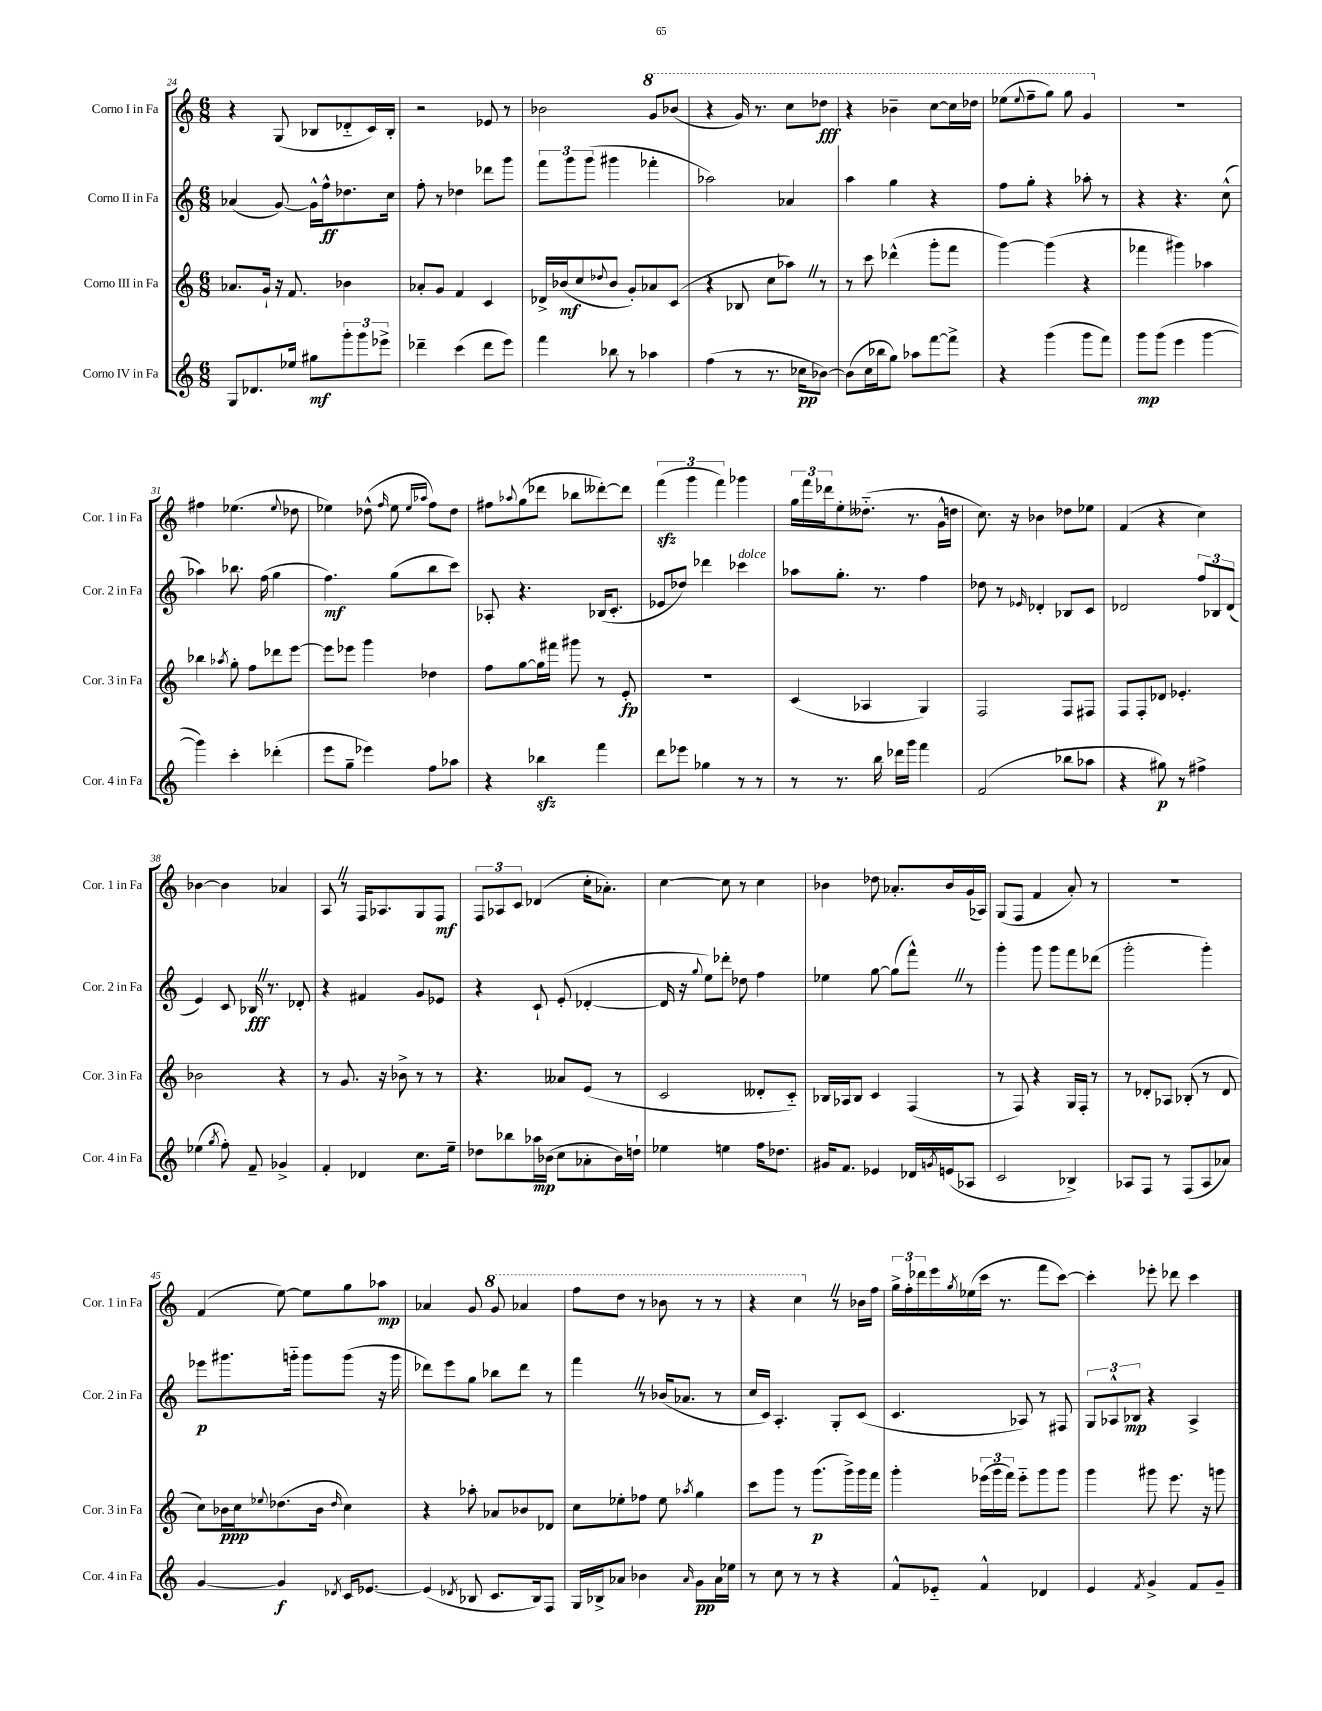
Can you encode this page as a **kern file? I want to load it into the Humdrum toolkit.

**kern	**dynam	**kern	**dynam	**kern	**dynam	**kern	**dynam
*part4	*part4	*part3	*part3	*part2	*part2	*part1	*part1
*staff4	*staff4	*staff3	*staff3	*staff2	*staff2	*staff1	*staff1
*I"Corno IV in Fa	*	*I"Corno III in Fa	*	*I"Corno II in Fa	*	*I"Corno I in Fa	*
*I'Cor. 4 in Fa	*	*I'Cor. 3 in Fa	*	*I'Cor. 2 in Fa	*	*I'Cor. 1 in Fa	*
*clefG2	*	*clefG2	*	*clefG2	*	*clefG2	*
*k[]	*	*k[]	*	*k[]	*	*k[]	*
*M6/8	*	*M6/8	*	*M6/8	*	*M6/8	*
=24	=24	=24	=24	=24	=24	=24	=24
8G/L	.	8.a-X/L	.	(4a-X/	.	4r	.
8.d-X/	.	.	.	.	.	.	.
.	.	16g`/Jk	.	.	.	.	.
.	.	16r	.	[8g/)	.	(8G/	.
16ee-X/Jk	.	8.f/	.	.	.	.	.
8gg#X\L	mf	.	.	16g^^\LL]	.	8B-X/L	.
.	.	.	.	16ff^^\J	ff	.	.
12ggg'\	.	4b-X\	.	8.dd-X\	.	8d-X/	.
12ggg\	.	.	.	.	.	.	.
.	.	.	.	.	.	16c/L)	.
12eee-X^\J	.	.	.	.	.	.	.
.	.	.	.	16cc\Jk	.	16B-'/JJ	.
=25	=25	=25	=25	=25	=25	=25	=25
4ddd-X~\	.	8a-X'/L	.	8ff'\	.	2r	.
.	.	8g/J	.	8r	.	.	.
(4ccc\	.	4f/	.	4dd-X\	.	.	.
8ddd-\L	.	4c/	.	8ddd-X\L	.	8e-X/	.
8eee\J)	.	.	.	8ggg\J	.	8r	.
=26	=26	=26	=26	=26	=26	=26	=26
4fff\	.	16d-X^/LL	.	12fff\L	.	2b-X\	.
.	.	(16b-X/J	mf	.	.	.	.
.	.	.	.	12ggg\	.	.	.
.	.	8cc/	.	.	.	.	.
.	.	.	.	(12ggg\J	.	.	.
.	.	8qqdd-X/	.	.	.	.	.
8bb-X\	.	8b-/J	.	4ggg#X\	.	.	.
8r	.	8g'/L)	.	.	.	.	.
*	*	*	*	*	*	*8va	*
4aa-X\	.	8a-X/	.	4fff-X'\	.	8gg/L	.
.	.	(8c/J	.	.	.	(8bb-X/J	.
=27	=27	=27	=27	=27	=27	=27	=27
(4ff\	.	4r	.	2aa-X\)	.	4r	.
8r	.	8B-X/	.	.	.	16gg/)	.
.	.	.	.	.	.	8.r	.
8.r	.	8cc\L	.	.	.	.	.
.	.	8aa-XZ\J)	.	4a-X/	.	8ccc\L	.
16cc-X\KL	pp	.	.	.	.	.	.
[8b-X\J)	.	8r	.	.	.	8ddd-X\J	fff
=28	=28	=28	=28	=28	=28	=28	=28
(8b-\L]	.	8r	.	4aa\	.	4r	.
16cc\L	.	8ccc\	.	.	.	.	.
16bb-X\J	.	.	.	.	.	.	.
8gg\J)	.	(4ddd-X^^\	.	4gg\	.	4bb-X~\	.
8aa-X\L	.	.	.	.	.	.	.
[8fff\	.	8ggg'\L	.	4r	.	[8ccc\L	.
8fff^\J]	.	8fff\J	.	.	.	16ccc\L]	.
.	.	.	.	.	.	16ddd-X\JJ	.
=29	=29	=29	=29	=29	=29	=29	=29
4r	.	[4ggg\)	.	8ff\L	.	(8eee-X\L	.
.	.	.	.	.	.	8qqeee-/	.
.	.	.	.	8gg'\J	.	8fff~\	.
(4ggg\	.	(4ggg\]	.	4r	.	8ggg\J)	.
.	.	.	.	.	.	8ggg\	.
8ggg\L	.	4r	.	8aa-X'\	.	4gg/	.
8fff\J)	.	.	.	8r	.	.	.
=30	=30	=30	=30	=30	=30	=30	=30
*	*	*	*	*	*	*X8va	*
8ggg\L	mp	4fff-X\	.	4r	.	2.r	.
(8ggg\J	.	.	.	.	.	.	.
4eee\	.	4ggg#X\)	.	4.r	.	.	.
[4ggg\	.	4aa-X\	.	.	.	.	.
.	.	.	.	(8cc^^\	.	.	.
!!LO:LB:g=z
=31	=31	=31	=31	=31	=31	=31	=31
4ggg\])	.	4bb-X\	.	4aa-X\)	.	4ff#X\	.
.	.	8qaa-X/	.	.	.	.	.
4ccc'\	.	8gg'\	.	8.bb-X\	.	(4.ee-X\	.
.	.	8ff\L	.	.	.	.	.
.	.	.	.	(16ff\	.	.	.
(4ddd-X'\	.	8ddd-X\	.	4gg\	.	.	.
.	.	.	.	.	.	8qqee-/	.
.	.	[8eee\J	.	.	.	8dd-X\	.
=32	=32	=32	=32	=32	=32	=32	=32
8eee\L	.	8eee\L]	.	4.ff\)	mf	4ee-X\)	.
8gg~\J	.	8eee-X\J	.	.	.	.	.
4eee-X\)	.	4ggg\	.	.	.	(8dd-X^^\	.
.	.	.	.	.	.	16qqff/	.
.	.	.	.	(8gg\L	.	8ee-\	.
.	.	.	.	.	.	16qqee-/LL	.
.	.	.	.	.	.	16qqaa-X/JJ	.
8ff\L	.	4dd-X\	.	8bb\	.	8ff\L)	.
8aa-X\J	.	.	.	8ccc\J)	.	8dd-\J	.
=33	=33	=33	=33	=33	=33	=33	=33
4r	.	8ff\L	.	8A-X'/	.	8ff#X\L	.
.	.	.	.	.	.	8qqaa-X/	.
.	.	[8gg\	.	4.r	.	(8gg\	.
4bb-Xzz\	.	16gg\L]	.	.	.	8ddd-X\J	.
.	.	16fff#X\JJ	.	.	.	.	.
.	.	8ggg#X\	.	.	.	8bb-X\L	.
4fff\	.	8r	.	(16B-X/KL	.	[8ddd--X'\)	.
.	.	.	.	8.c'/J	.	.	.
.	.	8e'/	fp	.	.	8ddd--\J]	.
=34	=34	=34	=34	=34	=34	=34	=34
8ddd\L	.	2.r	.	8e-X/L	.	(6fffzz\	.
8eee-X\J	.	.	.	8dd-X/J)	.	.	.
.	.	.	.	.	.	6ggg\	.
4gg-X\	.	.	.	4ddd-X\	.	.	.
.	.	.	.	.	.	6fff\)	.
!	!	!	!	!LO:TX:a:i:t=dolce	!	!	!
8r	.	.	.	4ccc-X\	.	4ggg-X\	.
8r	.	.	.	.	.	.	.
=35	=35	=35	=35	=35	=35	=35	=35
8r	.	(4c/	.	8aa-X\L	.	24gg\LL	.
.	.	.	.	.	.	24fff\	.
.	.	.	.	.	.	24ddd-X\J	.
8.r	.	.	.	8.gg'\J	.	8ee'\	.
.	.	4A-X/	.	.	.	(8.dd--X\J	.
16bb\	.	.	.	8.r	.	.	.
16ddd-X\LL	.	.	.	.	.	.	.
16ggg\JJ	.	.	.	.	.	8.r	.
4fff\	.	4G/)	.	4ff\	.	.	.
.	.	.	.	.	.	16g^^\LL	.
.	.	.	.	.	.	16ddn\JJ	.
=36	=36	=36	=36	=36	=36	=36	=36
(2f/	.	2F/	.	8dd-X\	.	8.cc\)	.
.	.	.	.	8r	.	.	.
.	.	.	.	.	.	16r	.
.	.	.	.	16qqe-X/	.	.	.
.	.	.	.	4d-X'/	.	4b-X\	.
8bb-X\L	.	8F/L	.	8B-X/L	.	8dd-X\L	.
8aa-X\J	.	8F#X/J	.	8c/J	.	8ee-X\J	.
=37	=37	=37	=37	=37	=37	=37	=37
4r	.	8F/L	.	2d-X/	.	(4f/	.
.	.	8F'/	.	.	.	.	.
8gg#X\)	p	8d-X/J	.	.	.	4r	.
8r	.	4.e-X'/	.	.	.	.	.
4ff#X^\	.	.	.	12ff/L	.	4cc\)	.
.	.	.	.	12B-X/	.	.	.
.	.	.	.	(12d-/J	.	.	.
!!LO:LB:g=z
=38	=38	=38	=38	=38	=38	=38	=38
(4ee-X\	.	2b-X\	.	4e/)	.	[4b-X\	.
8qgg/	.	.	.	.	.	.	.
8ff'\)	.	.	.	8c/	.	4b-\]	.
8f~/	.	.	.	16B-XZ/	fff	.	.
.	.	.	.	8.r	.	.	.
4g-X^/	.	4r	.	.	.	4a-X/	.
.	.	.	.	8d-X'/	.	.	.
=39	=39	=39	=39	=39	=39	=39	=39
4f'/	.	8r	.	4r	.	8AZ/	.
.	.	8.g/	.	.	.	8r	.
4d-X/	.	.	.	4f#X/	.	16F/KL	.
.	.	16r	.	.	.	8.A-X/	.
.	.	8b-X^\	.	.	.	.	.
8.cc\L	.	8r	.	8g/L	.	8G/	.
.	.	8r	.	8e-X/J	.	8F/J	mf
16ee~\Jk	.	.	.	.	.	.	.
=40	=40	=40	=40	=40	=40	=40	=40
8dd-X\L	.	4.r	.	4r	.	12F/L	.
.	.	.	.	.	.	12A-X/	.
8bb-X\	.	.	.	.	.	.	.
.	.	.	.	.	.	12c/J	.
16aa-X\L	mp	.	.	8c`/	.	(4d-X/	.
(16b-X\JJ	.	.	.	.	.	.	.
8cc\L	.	8a--X/L	.	(8e'/	.	.	.
8a-X'\	.	(8e/J	.	[4d-X'/	.	16cc'\KL	.
.	.	.	.	.	.	8.a-X'\J)	.
16b-\L)	.	8r	.	.	.	.	.
16ddn`\JJ	.	.	.	.	.	.	.
=41	=41	=41	=41	=41	=41	=41	=41
4ee-X\	.	2c/	.	16d-/]	.	[4cc\	.
.	.	.	.	16r	.	.	.
.	.	.	.	8qqgg/	.	.	.
.	.	.	.	8ee\L)	.	.	.
4een\	.	.	.	8ddd-X'\J	.	8cc\]	.
.	.	.	.	8dd-X\	.	8r	.
16ff\KL	.	8d--X'/L	.	4ff\	.	4cc\	.
8.dd-X\J	.	.	.	.	.	.	.
.	.	8c/J)	.	.	.	.	.
=42	=42	=42	=42	=42	=42	=42	=42
16g#X/KL	.	16B-X/LL	.	4ee-X\	.	4b-X\	.
8.f/J	.	16A-X/J	.	.	.	.	.
.	.	8B-/J	.	.	.	.	.
4e-X/	.	4c/	.	[8gg\	.	8dd-X\	.
.	.	.	.	(8gg\L]	.	8.a-X'/L	.
16d-X/LL	.	(4F/	.	8fff^^Z\J)	.	.	.
8qgn/	.	.	.	.	.	.	.
(16en/J	.	.	.	.	.	16b-/L	.
8A-X/J	.	.	.	8r	.	(16g/	.
.	.	.	.	.	.	16A-X/JJ)	.
=43	=43	=43	=43	=43	=43	=43	=43
2c/	.	8r	.	4ggg'\	.	(8G/L	.
.	.	8F/)	.	.	.	8F/J	.
.	.	4r	.	8ggg\	.	4f/	.
.	.	.	.	8ggg\L	.	.	.
4B-X^/)	.	16G/LL	.	8fff\	.	8a'/)	.
.	.	16F'/JJ	.	.	.	.	.
.	.	8r	.	(8ddd-X\J	.	8r	.
=44	=44	=44	=44	=44	=44	=44	=44
8A-X/L	.	8r	.	2ggg'\	.	2.r	.
8F/J	.	8d-X'/L	.	.	.	.	.
8r	.	8A-X/J	.	.	.	.	.
(8F/L	.	(8B-X'/	.	.	.	.	.
8A-/	.	8r	.	4ggg'\)	.	.	.
8a-X/J)	.	8d-/	.	.	.	.	.
!!LO:LB:g=z
=45	=45	=45	=45	=45	=45	=45	=45
[4g/	.	8cc\L)	.	8eee-X\L	p	(4f/	.
.	.	16b-X\L	ppp	8.ggg#X\	.	.	.
.	.	16cc\J	.	.	.	.	.
.	.	8qqee-X/	.	.	.	.	.
4g/]	f	(8.dd-X\	.	.	.	[8ee\)	.
.	.	.	.	16gggn\Jk	.	.	.
.	.	.	.	8ggg\L	.	8ee\L]	.
.	.	16b-\Jk	.	.	.	.	.
8qd-X/	.	16qqdd-/	.	.	.	.	.
16c/KL	.	4cc\)	.	(8ggg\J	.	8gg\	.
[8.e-X/J	.	.	.	.	.	.	.
.	.	.	.	16r	.	8aa-X\J	mp
.	.	.	.	16ggg\	.	.	.
=46	=46	=46	=46	=46	=46	=46	=46
(4e-/]	.	4r	.	8ddd-X\L)	.	4a-X/	.
.	.	.	.	8eee\	.	.	.
8qd-X/	.	.	.	.	.	.	.
8B-X/	.	8aa-X'\	.	8gg\J	.	8g/	.
*	*	*	*	*	*	*8va	*
8.c/L	.	8a-X/L	.	8bb-X\L	.	8gg/	.
.	.	8b-X/	.	8ddd-\J	.	4aa-X/	.
16B-/k)	.	.	.	.	.	.	.
8F/J	.	8d-X/J	.	8r	.	.	.
=47	=47	=47	=47	=47	=47	=47	=47
16G/LL	.	8cc\L	.	4fffZ\	.	8fff\L	.
16B-X^/J	.	.	.	.	.	.	.
8a-X/J	.	8ee-X'\	.	.	.	8ddd\J	.
4b-X\	.	8ff-X\J	.	8r	.	8r	.
.	.	8ee-\	.	(16b-X/KL	.	8bb-X\	.
.	.	.	.	8.a-X/J	.	.	.
16qqa-/	.	8qaa-X/	.	.	.	.	.
8g\L	pp	4gg\	.	.	.	8r	.
16a-\L	.	.	.	8r	.	8r	.
16ee-X\JJ	.	.	.	.	.	.	.
=48	=48	=48	=48	=48	=48	=48	=48
8r	.	8ccc\L	.	16cc/LL	.	4r	.
.	.	.	.	16c/JJ)	.	.	.
8cc\	.	8ggg\J	.	4.A'/	.	.	.
8r	.	8r	.	.	.	4cccZ\	.
8r	.	(8.ggg\L	p	.	.	.	.
*	*	*	*	*	*	*X8va	*
4r	.	.	.	8G'/L	.	8r	.
.	.	16ggg^\L)	.	.	.	.	.
.	.	16ggg\	.	(8c/J	.	16b-X\LL	.
.	.	16fff\JJ	.	.	.	16ff\JJ	.
=49	=49	=49	=49	=49	=49	=49	=49
8f^^/L	.	4ggg'\	.	4.c/	.	24gg^\LL	.
.	.	.	.	.	.	24ff'\	.
.	.	.	.	.	.	24ddd-X\	.
8e-X/J	.	.	.	.	.	16eee\	.
.	.	.	.	.	.	8qgg/	.
.	.	.	.	.	.	(16ee-X\	.
4f^^/	.	(24eee-X\LL	.	.	.	16ccc\JJ	.
.	.	24ggg\	.	.	.	.	.
.	.	.	.	.	.	8.r	.
.	.	24fff\JJ)	.	.	.	.	.
.	.	8eee-\L	.	8A-X/)	.	.	.
4d-X/	.	8ggg\	.	8r	.	8fff\L	.
.	.	8ggg\J	.	8F#X/	.	[8ccc\J)	.
=50	=50	=50	=50	=50	=50	=50	=50
4e/	.	4ggg\	.	12G/L	.	4ccc'\]	.
.	.	.	.	12A-X^^/	.	.	.
.	.	.	.	12B-X/J	mp	.	.
8qf/	.	.	.	.	.	.	.
4g^/	.	8ggg#X\	.	4r	.	8eee-X'\	.
.	.	8.eee\	.	.	.	8ddd-X\	.
8f/L	.	.	.	4A-^/	.	4ccc\	.
.	.	16r	.	.	.	.	.
8g~/J	.	8gggn\	.	.	.	.	.
==	==	==	==	==	==	==	==
*-	*-	*-	*-	*-	*-	*-	*-
